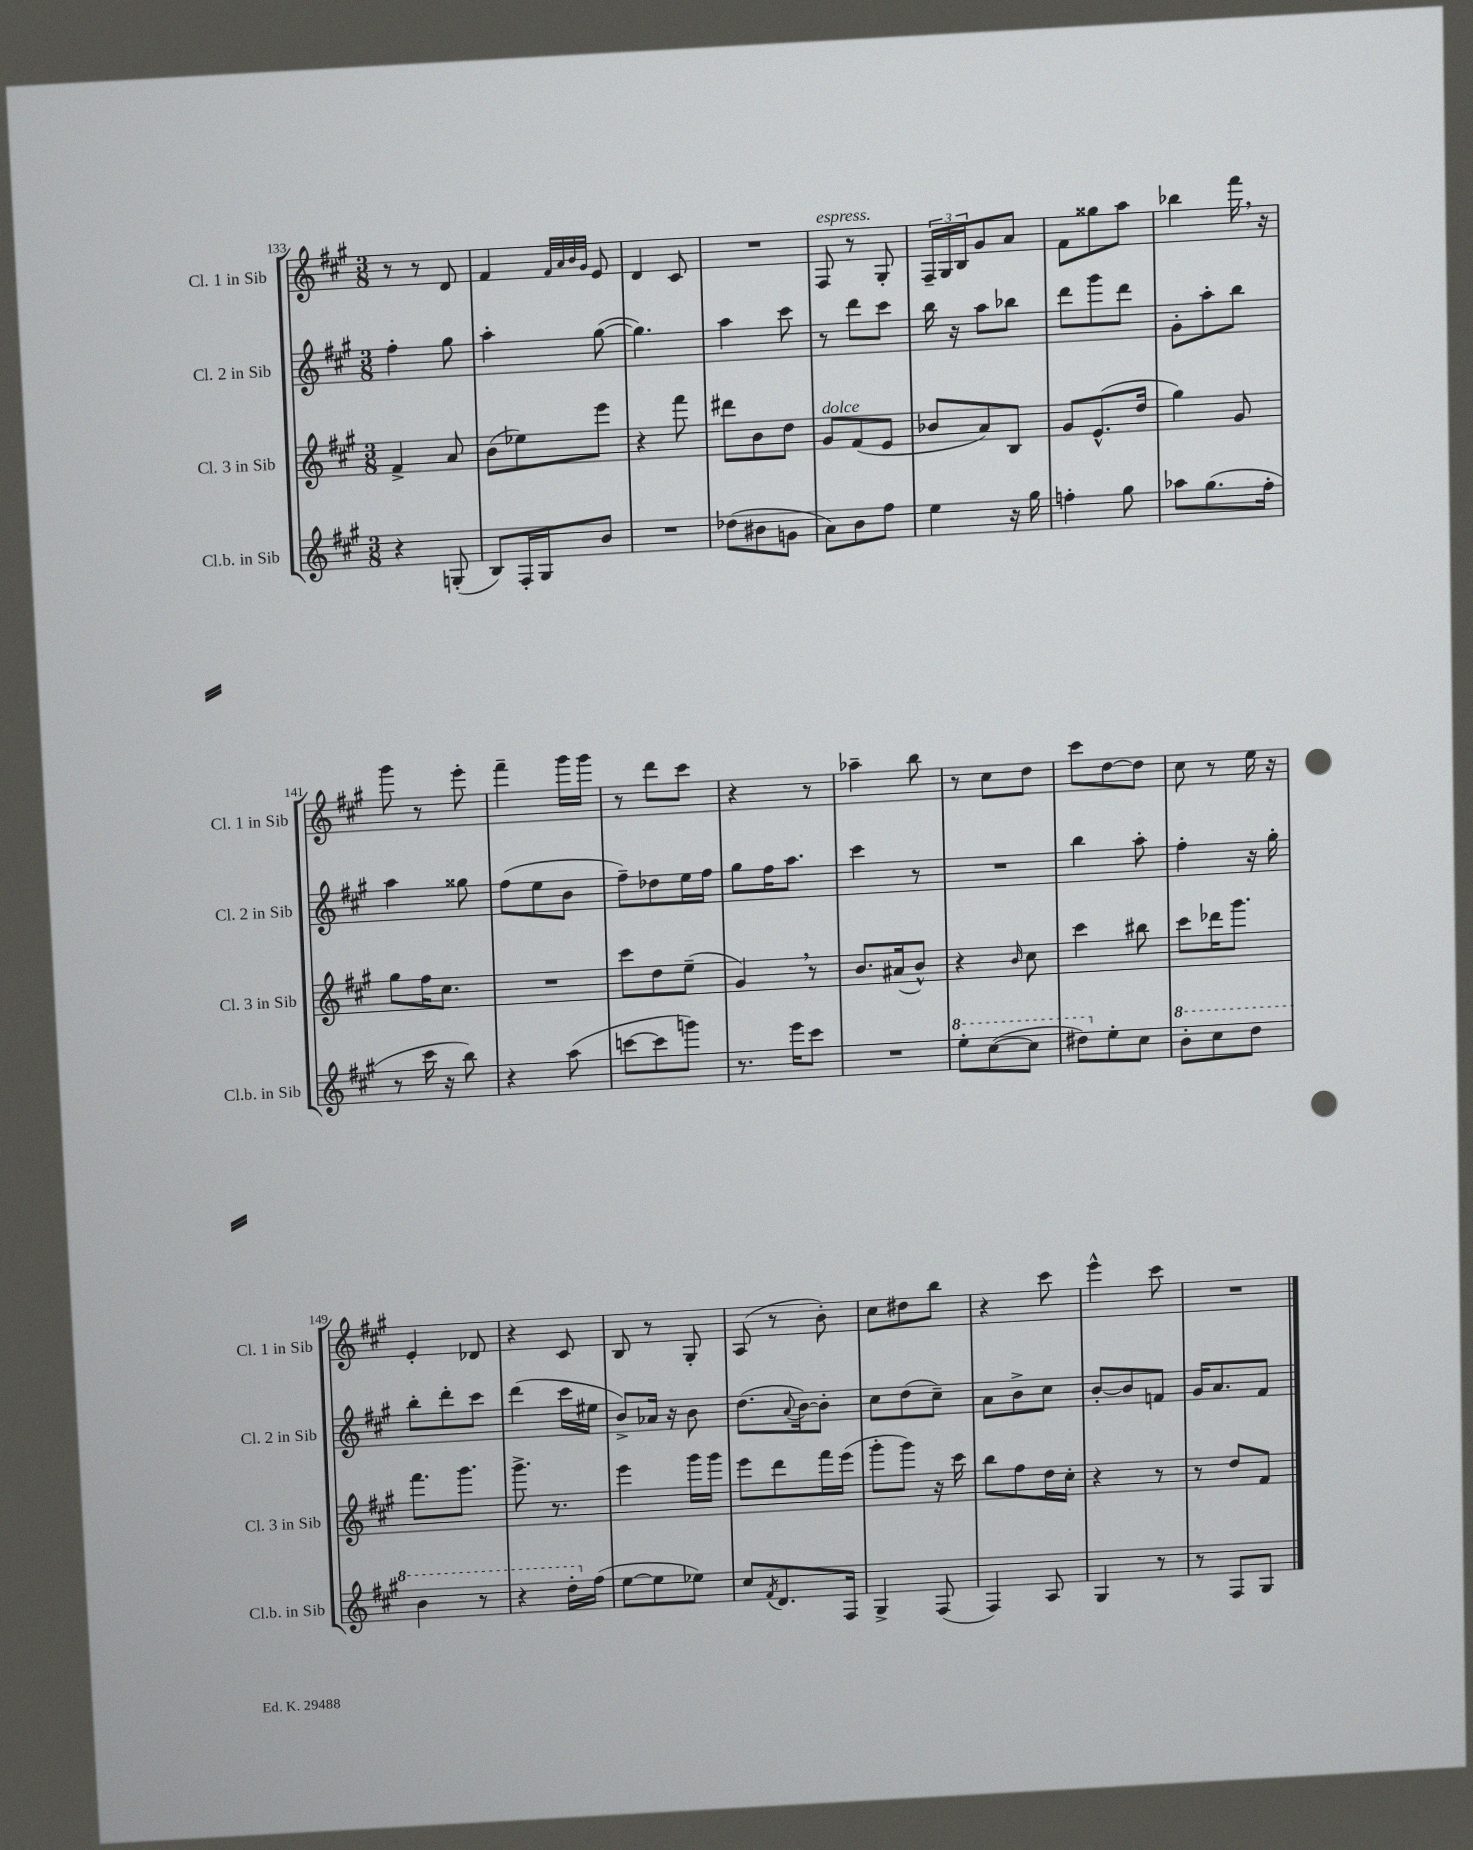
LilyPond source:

<<
\new StaffGroup <<
\new Staff = "s0" \with { instrumentName = "Cl. 1 in Sib" shortInstrumentName = "Cl. 1 in Sib" } {
    \clef treble \key a \major \numericTimeSignature \time 3/8
    r8 r8 d'8 |
    fis'4 \grace { fis'32 a'32 b'32 gis'32 } e'8 |
    d'4 cis'8 |
    R4. |
    fis8^\markup { \italic "espress." } r8 gis8-. |
    \tuplet 3/2 { fis16-- gis16 b16 } gis'8 a'8 |
    fis'8 gisis''8 a''8 |
    bes''4 fis'''16 \breathe r16 |
    gis'''8 r8 e'''8-. |
    fis'''4-- gis'''16 gis'''16 |
    r8 d'''8 cis'''8 |
    r4 r8 |
    aes''4-- b''8 |
    r8 cis''8 d''8 |
    cis'''8 d''8~ d''8 |
    cis''8 r8 e''16 r16 |
    e'4-. des'8 |
    r4 cis'8 |
    b8 r8 gis8-. |
    a8( r8 b'8-.) |
    cis''8 dis''8 b''8 |
    r4 cis'''8 |
    e'''4-^ cis'''8 |
    R4. \bar "|." |
}
\new Staff = "s1" \with { instrumentName = "Cl. 2 in Sib" shortInstrumentName = "Cl. 2 in Sib" } {
    \clef treble \key a \major \numericTimeSignature \time 3/8
    fis''4-. gis''8 |
    a''4-. gis''8~( |
    gis''4.) |
    a''4 cis'''8 |
    r8 d'''8 cis'''8 |
    b''16 r16 a''8 bes''8 |
    d'''8 gis'''8 d'''8 |
    gis'8-. a''8-. b''8 |
    a''4 gisis''8 |
    fis''8( e''8 b'8 |
    fis''8--) des''8 e''16 fis''16 |
    gis''8 fis''16 a''8. |
    cis'''4 r8 |
    R4. |
    b''4 a''8-. |
    fis''4-. r16 gis''16-. |
    b''8-. d'''8-. cis'''8 |
    d'''4( cis'''16 eis''16 |
    b'8->) aes'16 r16 b'8 |
    d''8.( \appoggiatura { a'8 } b'16~) b'8-. |
    cis''8 d''8( cis''8--) |
    a'8 b'8-> cis''8 |
    b'8~-. b'8 f'8 |
    gis'16 a'8. fis'8 \bar "|." |
}
\new Staff = "s2" \with { instrumentName = "Cl. 3 in Sib" shortInstrumentName = "Cl. 3 in Sib" } {
    \clef treble \key a \major \numericTimeSignature \time 3/8
    fis'4-> a'8 |
    b'8( ees''8) e'''8 |
    r4 fis'''8 |
    dis'''8 b'8 d''8 |
    gis'8^\markup { \italic "dolce" } fis'8( e'8 |
    bes'8 a'8) b8 |
    gis'8 e'8.-^( d''16 |
    gis''4) gis'8 |
    gis''8 fis''16 cis''8. |
    R4. |
    cis'''8 d''8 e''8--( |
    gis'4) \breathe r8 |
    b'8. ais'16( b'8-^) |
    r4 \grace { b'16 } cis''8 |
    cis'''4 bis''8 |
    cis'''8 des'''16 gis'''8. |
    fis'''8. gis'''8. |
    gis'''8.-> r8. |
    e'''4 gis'''16 gis'''16 |
    e'''8 d'''8 fis'''16 e'''16( |
    gis'''8-. gis'''8) r16 cis'''16 |
    b''8 fis''8 d''16 cis''16-. |
    r4 r8 |
    r8 d''8 fis'8 \bar "|." |
}
\new Staff = "s3" \with { instrumentName = "Cl.b. in Sib" shortInstrumentName = "Cl.b. in Sib" } {
    \clef treble \key a \major \numericTimeSignature \time 3/8
    r4 g8-.( |
    b8) fis16-. gis16 b'8 |
    R4. |
    des''8( bis'8 g'8 |
    a'8) b'8 fis''8 |
    e''4 r16 gis''16 |
    f''4-. gis''8 |
    aes''8 gis''8.( fis''16-. |
    r8 cis'''16 r16 b''8) |
    r4 a''8( |
    c'''8~ c'''8 g'''8) |
    r8. e'''16 cis'''8 |
    R4. |
    \ottava #1 e'''8-. cis'''8~( cis'''8 |
    dis'''8) \ottava #0 e''8-. cis''8 |
    \ottava #1 b''8-. cis'''8 d'''8 |
    b''4 r8 |
    r4 d'''16-. \ottava #0 fis''16( |
    e''8~ e''8 ees''8) |
    cis''8 \acciaccatura { fis'8 } d'8. fis16 |
    gis4-> fis8( |
    fis4) a8 |
    gis4 r8 |
    r8 fis8 gis8 \bar "|." |
}
>>
>>
\layout { \context { \Score currentBarNumber = #133 } }
